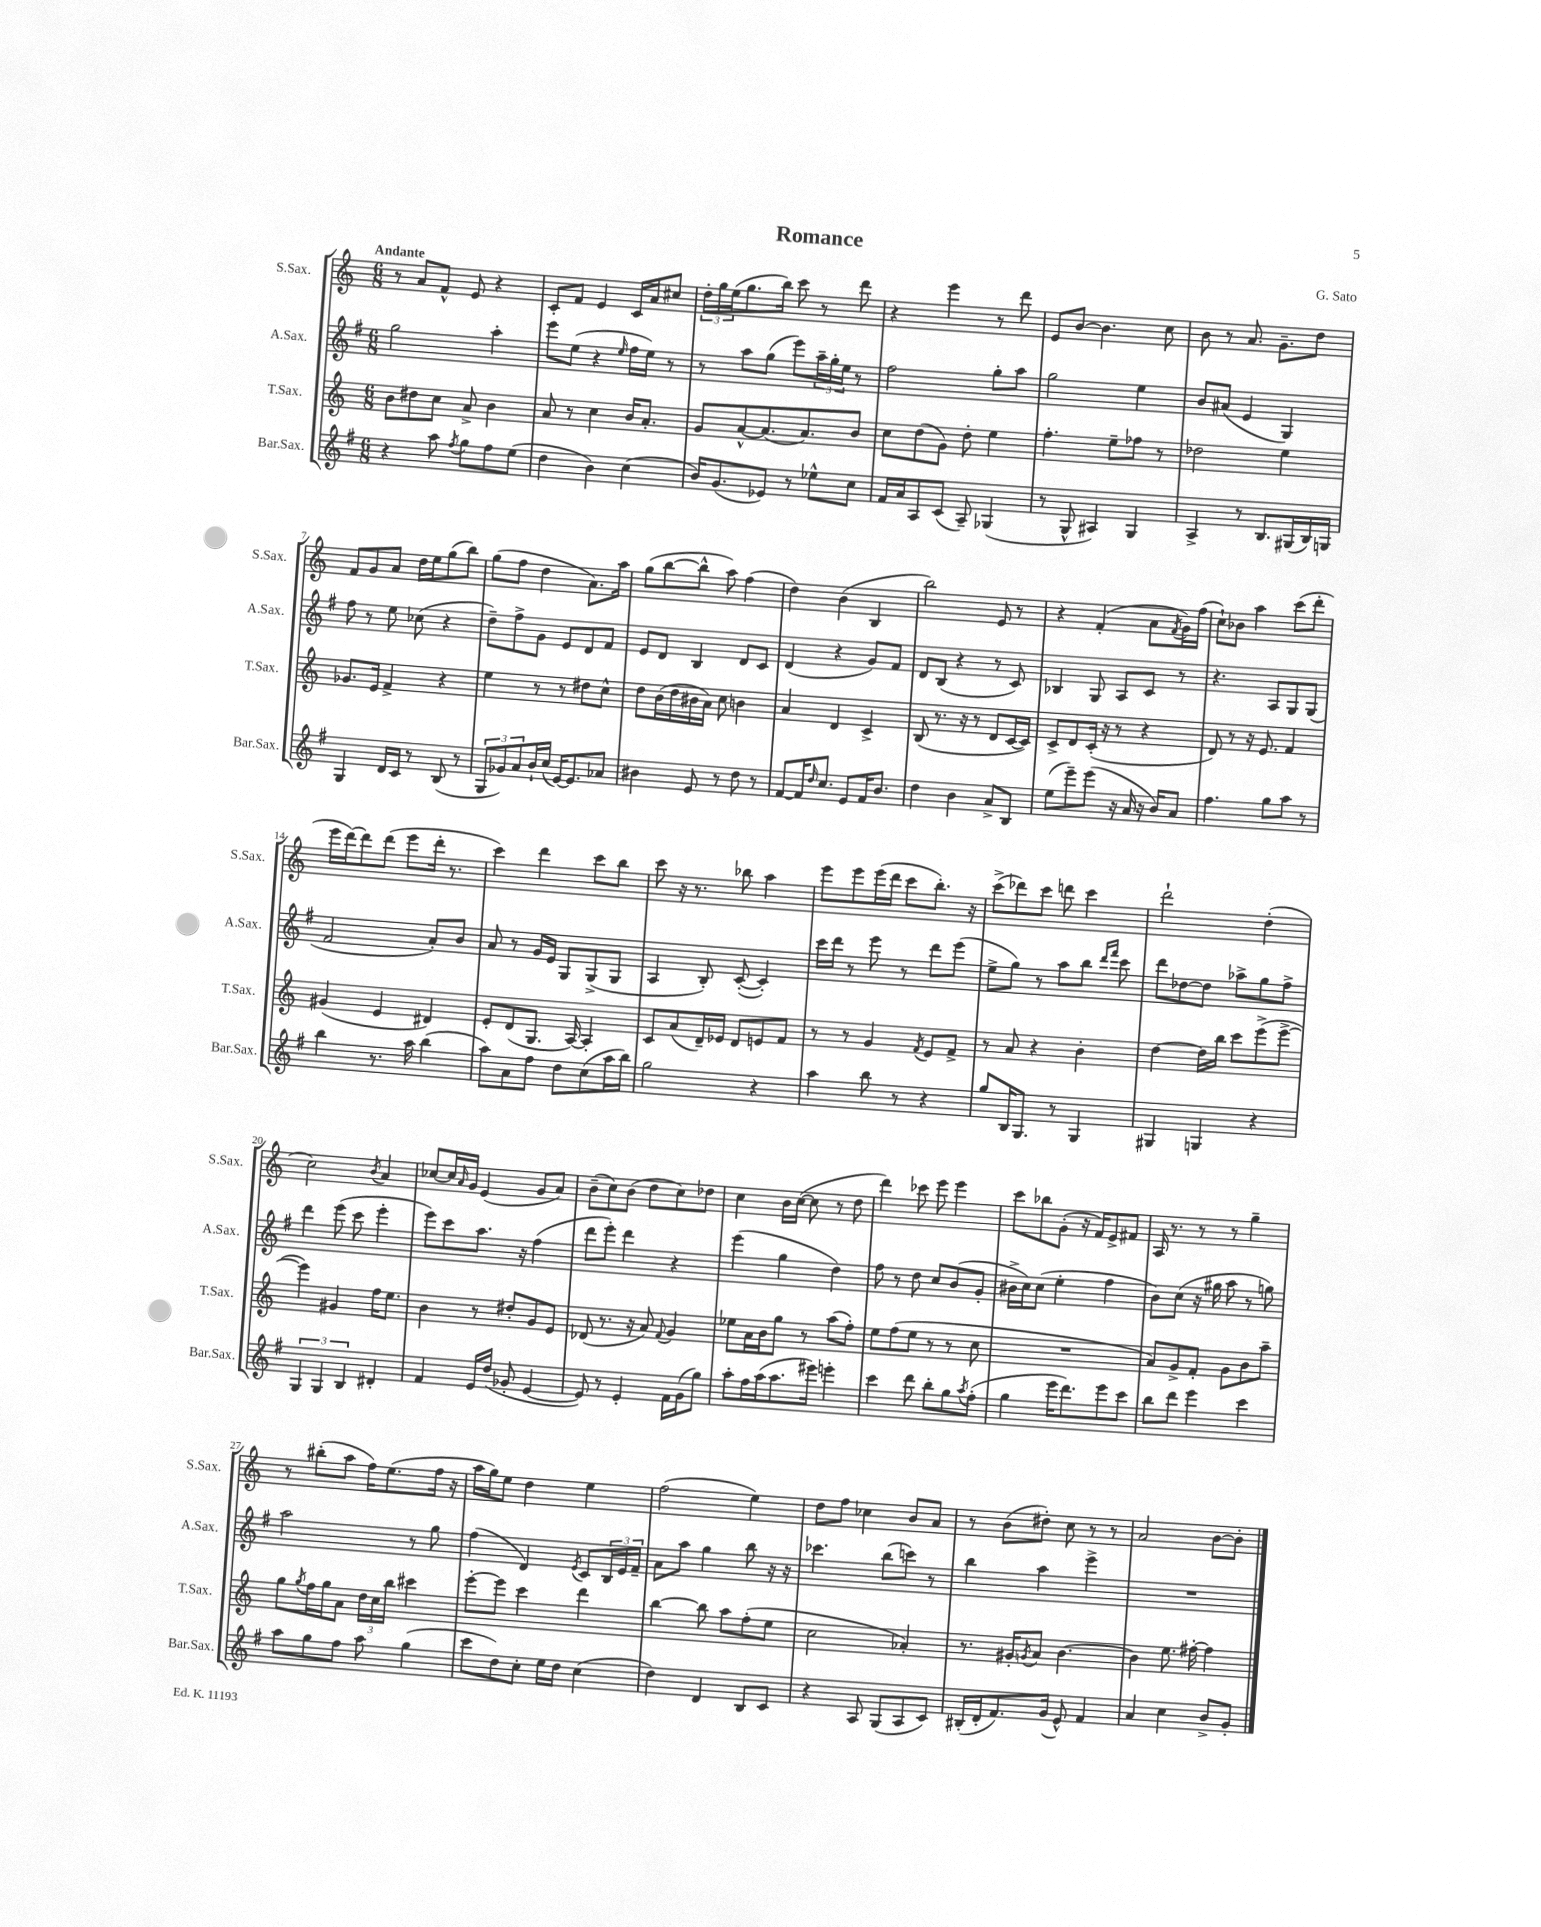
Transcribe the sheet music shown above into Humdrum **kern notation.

**kern	**kern	**kern	**kern
*staff4	*staff3	*staff2	*staff1
*clefG2	*clefG2	*clefG2	*clefG2
*k[f#]	*k[]	*k[f#]	*k[]
*M6/8	*M6/8	*M6/8	*M6/8
4r	8b\L	2gg\	8r
.	8dd#\	.	8a/L
8aa\	8cc\J	.	8f^^/J
8qff#/	.	.	.
8gg\L	8a^/	.	8e/
8ff#\	4b\	4aa'\	4r
(8ee\J	.	.	.
=	=	=	=
4dd\	8a/	8eee\L	8c'/L
.	8r	(8ee\J	8f/J
4b\)	4cc\	4r	4e/
.	.	16qqee/	.
(4cc\	16b/LK	16ff#\LL	16c/LL
.	8.a'/J	16ee\JJ)	16a/J
.	.	8r	8cc#/J
=	=	=	=
16b/LK)	8g/L	8r	24dd'\LL
.	.	.	24gg\
(8.g/	.	.	.
.	.	.	(24ee\J
.	[8a^^/	8aa\L	8.gg\
8e-/J)	(8.a/]	(8gg\J	.
.	.	.	16bb\Jk)
8r	.	8eee\L)	8ccc\
.	8.a/)	.	.
8ee-^^\L	.	24aa~\L	8r
.	.	24gg'\	.
.	.	24ee\JJ	.
8cc\J	8b/J	8r	8ddd\
=	=	=	=
16f#/LL	8cc\L	2ff#\	4r
16a/J	.	.	.
8A/	(8dd\	.	.
(8c/J	8g\J)	.	4eee\
8A~/)	8dd'\	.	.
(4G-/	4ee\	8gg'\L	8r
.	.	8aa\J	8ddd\
=	=	=	=
8r	4.ff'\	2gg\	8e/L
8G^^/	.	.	[8b/J
4A#/)	.	.	4.b\]
.	8ee~\L	.	.
4G/	8ff-\J	4ee\	.
.	8r	.	8cc\
=	=	=	=
4A^/	2dd-\	8b/L	8b\
.	.	(8a#/J	8r
8r	.	4e/	8.a/
8.B/L	.	.	.
.	.	.	8.g~\L
.	4ee\	4G/)	.
(16G#/L	.	.	.
16B/)	.	.	8dd\J
16G/JJ	.	.	.
=	=	=	=
4G/	8.g-/L	8ff#\	8f/L
.	.	8r	8g/
.	16e/Jk	.	.
16d/LL	4f^/	8ee\	8a/J
16c/JJ	.	.	.
8r	.	(8cc-\	16dd\LL
.	.	.	16ee\J
(8B/	4r	4r	(8gg\
8r	.	.	8bb\J)
=	=	=	=
12G/L	4ee\	8dd~\L)	(8gg\L
12g-/)	.	.	.
.	.	8ff#^\	8ff\J
12a/	.	.	.
16b`/L	8r	8g\J	4dd\
(16cc/JJ	.	.	.
[16e/LK)	8r	8e/L	.
8.e/]	.	.	.
.	8dd#\L	8d/	8.a\L)
8a-/J	8cc^^\J	8f#/J	.
.	.	.	16aa\Jk
=	=	=	=
4b#\	8dd\L	8e/L	(8gg\L
.	(16b\L	8d/J	[8bb\
.	16dd\	.	.
8e/	16b#\	4B/	8bb^^\]J
.	16a\JJ)	.	.
8r	8cc\	.	8aa\)
8dd\	4b\	8d/L	(4ff\
8r	.	8c/J	.
=	=	=	=
[8f#/L	4a/	(4d/	4dd\)
16f#/]K	.	.	.
16qqdd/	.	.	.
8.cc/J	.	.	.
.	4d/	4r	(4b\
8e/L	.	.	.
16f#/K	4c^/	8g/L)	4B/
8.b/J	.	.	.
.	.	8f#/J	.
=	=	=	=
4dd\	(8B/	8d/L	2bb\)
.	8.r	(8B/J	.
4b\	.	4r	.
.	16r	.	.
.	8r	.	.
8a^/L	8d/L	8r	8e/
8B/J	[16c/L	8c/)	8r
.	16c/]JJ)	.	.
=	=	=	=
(8ee\L	8c^/L	4B-/	4r
8eee~\)	8d/	.	.
(8eee\J	(16c'/Jk	8G/	(4f'/
.	16r	.	.
16r	8r	8A/L	.
16a/	.	.	.
16r	4r	8c/J	8a\L
16b/LK)	.	.	.
.	.	.	8qf/
8a/J	.	8r	16g\L)
.	.	.	(16ff\JJ
=	=	=	=
4.ff#\	8d/)	4.r	8cc`\L)
.	8r	.	8b-\J
.	16r	.	4aa\
.	8.e/	.	.
8gg\L	.	8A/L	.
8aa\J	4f/	8G/	(8ccc\L
8r	.	(8G/J	8ddd'\J
=	=	=	=
4bb\	(4g#/	2f#/	16eee\LL
.	.	.	[16ddd\J)
.	.	.	8ddd\]
8.r	4e/	.	(8ddd\J
.	.	.	8eee\L
16aa\	.	.	.
(4bb\	4d#/)	8a'/L)	16ddd'\Jk
.	.	.	8.r
.	.	8b/J	.
=	=	=	=
8aa\L)	8e'/L	8a/	4ccc\)
8a\	(8d/	8r	.
8ff#\J	8.G/J	16g/LL	4ddd\
.	.	16e/JJ	.
8dd\L	.	8G/L	.
.	[16A/)	.	.
(8cc\	4A'/]	(8G^/	8ccc\L
16aa\L	.	8G/J	8bb\J
16bb\JJ)	.	.	.
=	=	=	=
2gg\	8c/L	4A/	8ccc\
.	(8a/	.	16r
.	.	.	8.r
.	16d~/L)	8B'/)	.
.	16e-/JJ	.	.
.	8d/L	([8c'/	8bb-\
4r	8e/	4c'/])	4aa\
.	8f/J	.	.
=	=	=	=
4aa\	8r	16ccc\LL	8eee\L
.	.	16ddd\JJ	.
.	8r	8r	8eee\
8bb\	4g/	8eee\	(16eee\L
.	.	.	16ddd\JJ
8r	.	8r	8ccc\L
.	8qf/	.	.
4r	8e/L	8ddd\L	8.bb'\J)
.	8f^/J	(8eee\J	.
.	.	.	16r
=	=	=	=
8gg/L	8r	8ee^\L	(8ccc^\L
16B/K	8a/	8gg\J)	8ddd-\)
8.G/J	.	.	.
.	4r	8r	8ccc\J
8r	.	8aa\L	8ddd\
4G/	4b'\	8bb\J	4ccc\
.	.	16qqddd/LL	.
.	.	16qqfff#/JJ	.
.	.	8ccc\	.
=	=	=	=
4G#/	[4dd\	8ddd\L	2ddd`\
.	.	[8dd-\	.
4G/	16dd\]LL	8dd-\]J	.
.	16bb\JJ	.	.
.	8ccc\L	8aa-^\L	.
4r	(8eee^\	8gg\	(4dd'\
.	[8eee^\J	8ff#^\J	.
=	=	=	=
6G/	4eee\])	4ddd\	2cc\)
6G/	.	.	.
.	4g#/	(8eee\	.
6B/	.	.	.
.	.	8ccc\	.
.	.	.	8qb/
4d#'/	16ff\LK	4eee'\	4a/
.	8.ee\J	.	.
=	=	=	=
4f#/	4b\	8eee\L)	[8cc-/L
.	.	8ccc\	16cc-/]L
.	.	.	16qqa/
.	.	.	16g/JJ
16e/LL	8r	8.aa\J	(4e/
(16dd/JJ	.	.	.
8g-'/	8dd#'/L	.	.
.	.	16r	.
[4e/	8g/	(4ff#\	8g/L
.	8e/J	.	8a/J)
=	=	=	=
8e/])	(8d-/	8ddd\L	(8b~\L
8r	8.r	8eee'\J)	8cc\)
4e'/	.	4ddd\	(8b\J
.	16r	.	.
.	8a/)	.	8dd\L
.	8qqf/	.	.
16f#\LL	4g/	4r	8cc\)
(16g\J	.	.	.
8gg\J)	.	.	8dd-\J
=	=	=	=
8aa'\L	8ee-\L	(4eee\	4cc\
16ff#\L	16a\L	.	.
(16aa\J	16b\J	.	.
8.aa\	8gg\J	4gg\	16b\LL
.	.	.	([16cc\JJ
.	8r	.	8cc\]
16eee#\Jk)	.	.	.
4eee'\	(8aa\L	4dd\)	8r
.	8ff'\J)	.	8dd\
=	=	=	=
4ccc\	8ee\L	8ff#\	4ddd\)
.	(8ff\	8r	.
8ddd\	8ee\J	8dd\	8ccc-\
8bb'\L	8r	8cc/L	8eee\
8gg\	8r	(8b/	4eee\
8qaa/	.	.	.
(8ff#'\J	8cc\	8g'/J	.
=	=	=	=
4gg\	2.r	16b#^\LL	8ccc\L
.	.	16cc\J)	.
.	.	(8cc\J	8bb-\
16eee\LK	.	4ee'\	(8g'\J
8.ddd\)	.	.	.
.	.	.	16r
.	.	.	16f/LK)
8eee\	.	4ff#\	8e^/
8ccc\J	.	.	8f#/J
=	=	=	=
8bb\L	8a/L)	8b\L)	16A/
.	.	.	8.r
8ddd\J	8g^/	(8cc\J	.
4eee\	8f'/J	16r	8r
.	.	16gg#\	.
.	8g\L	8aa\	8r
4ccc\	8b\	8r	4gg~\
.	8aa~\J	8gg\)	.
=	=	=	=
8aa\L	8gg\L	2aa\	8r
.	8qgg/	.	.
8gg\	16ff\L	.	(8bb#'\L
.	16gg\J	.	.
8ff#\J	8a\J	.	8aa\J
8aa\	24dd\LL	.	16ff\LK)
.	24cc\	.	.
.	.	.	(8.ee\
.	24bb\JJ	.	.
(4gg\	4ccc#\	8r	.
.	.	8gg\	16ff\Jk
.	.	.	16r
=	=	=	=
8ccc\L	[8eee'\L	(4ff#\	16aa\LL
.	.	.	16gg\J)
8dd\)	8eee\]J	.	8ee\J
8cc'\J	4ccc\	4d/)	4dd\
16ee\LL	.	.	.
16dd\JJ	.	.	.
.	.	8qe/	.
(4cc\	4ddd\	8c/L	4ee\
.	.	24B/L	.
.	.	24e/	.
.	.	24f#~/JJ	.
=	=	=	=
4dd\)	[4bb\	8a\L	(2ff\
.	.	8aa\J	.
4d/	8bb\]	4gg\	.
.	8aa\L	.	.
8B/L	(8ff'\	8bb\	4ee\)
8c/J	8ee\J	16r	.
.	.	16r	.
=	=	=	=
4r	2cc\	4.ccc-\	8dd\L
.	.	.	8ff\J
8A/	.	.	4cc-\
(8G/L	.	(8bb\L	.
8A/	4a-'/)	8ccc\J)	8b/L
8c/J)	.	8r	8a/J
=	=	=	=
(16B#'/LL	8.r	4bb\	8r
16d'/J	.	.	.
8.f#/)	.	.	(8b\L
.	16g#'/LK	.	.
.	8qg/	.	.
.	8a/J	4aa\	8dd#'\J)
(16g/Jk	.	.	.
8e^^/)	[4.b\	.	8cc\
4f#/	.	4eee^\	8r
.	.	.	8r
=	=	=	=
4a/	4b\]	2.r	2a/
4cc\	8.ee\	.	.
.	[16ff#'\	.	.
8b^/L	4ff#\]	.	[8b\L
8g'/J	.	.	8b'\]J
==	==	==	==
*-	*-	*-	*-
